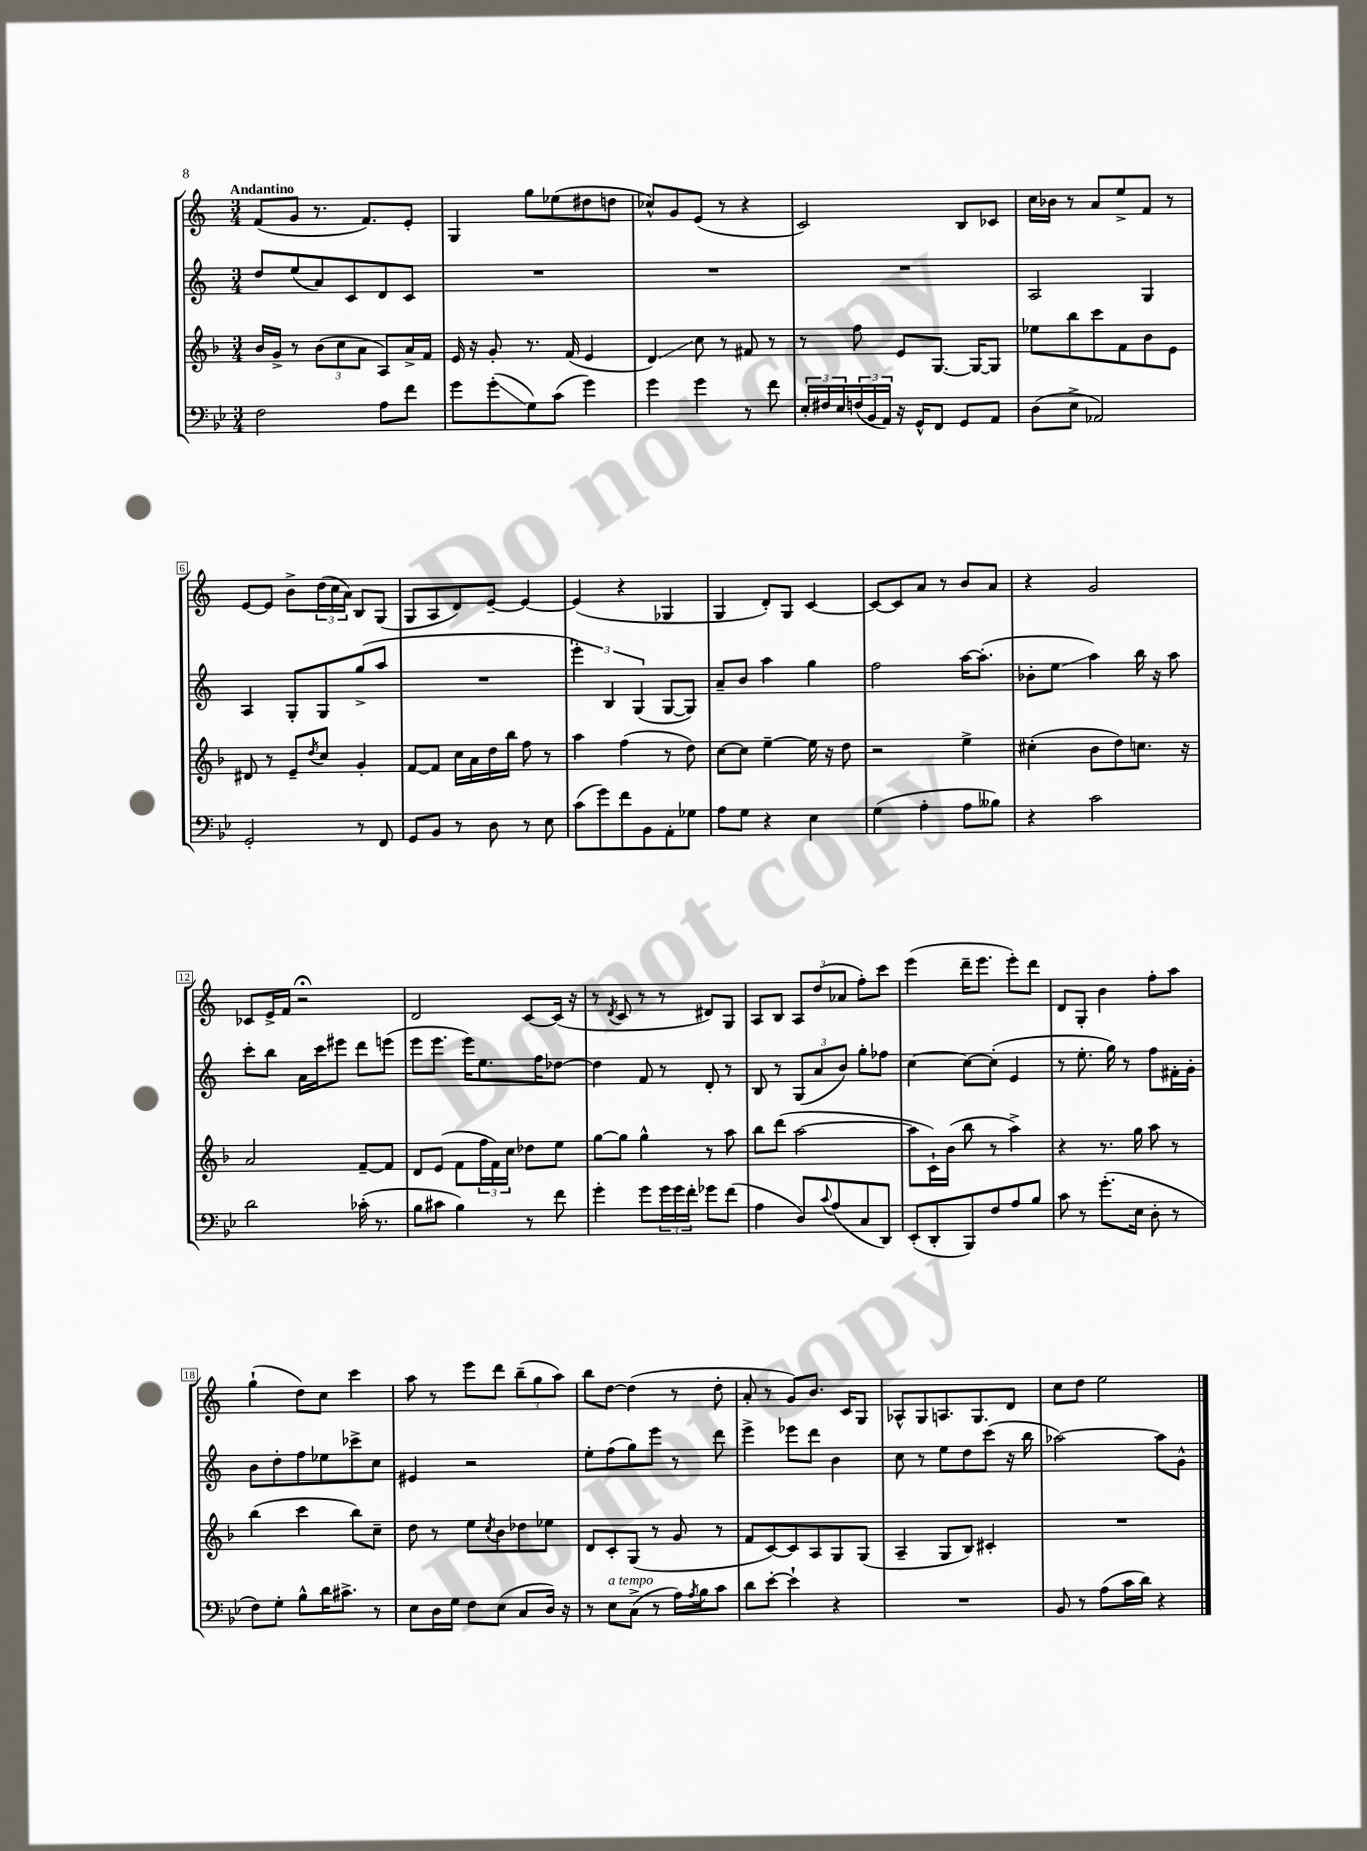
<<
\new StaffGroup <<
\new Staff = "s0" {
    \clef treble \key c \major \numericTimeSignature \time 3/4 \tempo "Andantino"
    f'8( g'8 r8. f'8.) e'8-. |
    g4 g''8 ees''8( dis''8 d''8 |
    ces''8-^) g'8 e'8( r8 r4 |
    c'2) b8 ces'8 |
    c''16 bes'16 r8 a'8 e''8-> f'8 r8 |
    e'8~ e'8 b'8-> \tuplet 3/2 { d''16( c''16 a'16) } b8 g8( |
    g8 a8 d'8) e'8~-- e'4~ |
    e'4( r4 ges4 |
    g4 d'8-.) g8 c'4~ |
    c'8~ c'8 a'8 r8 b'8 a'8 |
    r4 g'2 |
    ces'8 e'16-> f'16 r2\fermata |
    d'2 c'8~ c'16( r16 |
    r8 \acciaccatura { d'8 } c'8 r8 r8 dis'8) g8 |
    a8 b8 \tuplet 3/2 { a8 d''8( aes'8 } f''8-.) c'''8 |
    e'''4( d'''16-- e'''8. e'''8-.) d'''8 |
    d'8 g8-. b'4 f''8-. a''8 |
    g''4-!( d''8) c''8 c'''4 |
    a''8 r8 e'''8 d'''8 \tuplet 3/2 { b''8--( g''8 a''8) } |
    b''8 d''8~ d''4( r8 d''8-. |
    a'8-. r8 g'8) b'8. c'16 g8 |
    aes8-^ g8 a8. g8. d'8 |
    c''8 d''8 e''2 \bar "|." |
}
\new Staff = "s1" {
    \clef treble \key c \major \numericTimeSignature \time 3/4
    d''8 e''8( a'8) c'8 d'8 c'8 |
    R2. |
    R2. |
    R2. |
    a2 g4 |
    a4 g8-. g8 g''8->( a''8 |
    R2. |
    \tuplet 3/2 { e'''4-.) b4 g4( } g8~ g8) |
    a'8-- b'8 a''4 g''4 |
    f''2 a''16~ a''8.-.( |
    bes'8-. e''8\glissando a''4) b''16 r16 a''8 |
    c'''8-. b''8 a'16 c'''16 eis'''8 d'''8 e'''8( |
    e'''8 e'''8. e'''16) e''8. f''16 des''8~ |
    des''4 f'8 r8 d'8-. r8 |
    b8 r8 \tuplet 3/2 { g8( a'8 b'8) } g''8-. fes''8 |
    c''4~ c''8~ c''8-.( e'4 |
    r8 e''8.-. g''16) r8 f''8 fis'16-. g'16-. |
    b'8 d''8-. f''8 ees''8 ces'''8-> c''8 |
    eis'4 r2 |
    e''8-. f''8( g''8) e'''8 r8 d'''8 |
    e'''4-> ees'''8 d'''8 b'4 |
    c''8 r8 e''8 d''8 c'''8( r16 b''16 |
    aes''2~) aes''8 g'8-^ \bar "|." |
}
\new Staff = "s2" {
    \clef treble \key f \major \numericTimeSignature \time 3/4
    bes'16 g'16-> r8 \tuplet 3/2 { bes'8( c''8 a'8 } a8) a'16-> f'16 |
    e'16 r16 g'8-. r8. f'16( e'4 |
    d'4\glissando) c''8 r8 fis'8 r8 |
    r8 f''8 e'8 g8.~ g16~ g8 |
    ees''8 bes''8 c'''8 f'8 bes'8 e'8 |
    dis'8 r8 e'8-- \acciaccatura { d''8 } c''8 g'4-. |
    f'8~ f'8 c''16 a'16 d''16 bes''16 f''8 r8 |
    a''4 f''4( r8 d''8) |
    c''8~ c''8 e''4~-- e''16 r16 d''8 |
    r2 e''4-> |
    cis''4-.( bes'8 d''8) c''8. r16 |
    a'2 f'8~-- f'8 |
    d'8 e'8( f'8 \tuplet 3/2 { f''16 f'16) c''16 } des''8 e''8 |
    g''8~ g''8 g''4-^ r8 a''8 |
    bes''8 d'''8( a''2~ |
    a''8 c'16-!) bes'16( bes''8 r8 a''4->) |
    r4 r8. g''16 a''8 r8 |
    bes''4( c'''4 bes''8) c''8-- |
    d''8 r8 e''8 \acciaccatura { c''8 } bes'8 des''8 ees''8 |
    d'8 c'8-. g8( r8 g'8 r8 |
    f'8 c'8~) c'8 a8 g8 g8( |
    a4-- g8 bes8) cis'4-. |
    R2. \bar "|." |
}
\new Staff = "s3" {
    \clef bass \key bes \major \numericTimeSignature \time 3/4
    f2 a8 f'8 |
    g'8 g'8-.\glissando( g8) c'8( g'4) |
    g'4 g'4 r8 f'8 |
    \tuplet 3/2 { ees16-. fis16 ees16 } \tuplet 3/2 { f16( bes,16 a,16) } r16 g,16-^ f,8 g,8 a,8 |
    d8( ees8-> aes,2) |
    g,2-. r8 f,8 |
    g,8 bes,8 r8 d8 r8 ees8 |
    c'8( g'8) f'8 bes,8 a,8-. ges8 |
    a8 g8 r4 ees4 |
    g4( a4-. a8 beses8) |
    r4 c'2 |
    d'2 ces'16-.( r8. |
    bes8 cis'8 bes4) r8 f'8 |
    g'4-. g'8 \tuplet 3/2 { g'16 g'16 f'16-. } ges'8 f'8( |
    a4 d8) \appoggiatura { c'8 } a8( c8 d,8) |
    ees,8-.( d,8-. bes,,8) f8 a8 bes8 |
    c'8 r8 g'8.-.( ees16 d8-. r8 |
    f8) g8-. bes8-^ d'16 cis'8.-> r8 |
    ees8 d16 g16 f8 ees8( c8 d16) r16 |
    r8 ees8^\markup { \italic "a tempo" } c8->( r8 a16) \acciaccatura { a8 } bes16 c'8 |
    d'8 ees'8~-. ees'4-! r4 |
    R2. |
    bes,8 r8 a8( c'16 d'16) r4 \bar "|." |
}
>>
>>
\layout { \context { \Score \override BarNumber.stencil = #(make-stencil-boxer 0.1 0.3 ly:text-interface::print) } }
